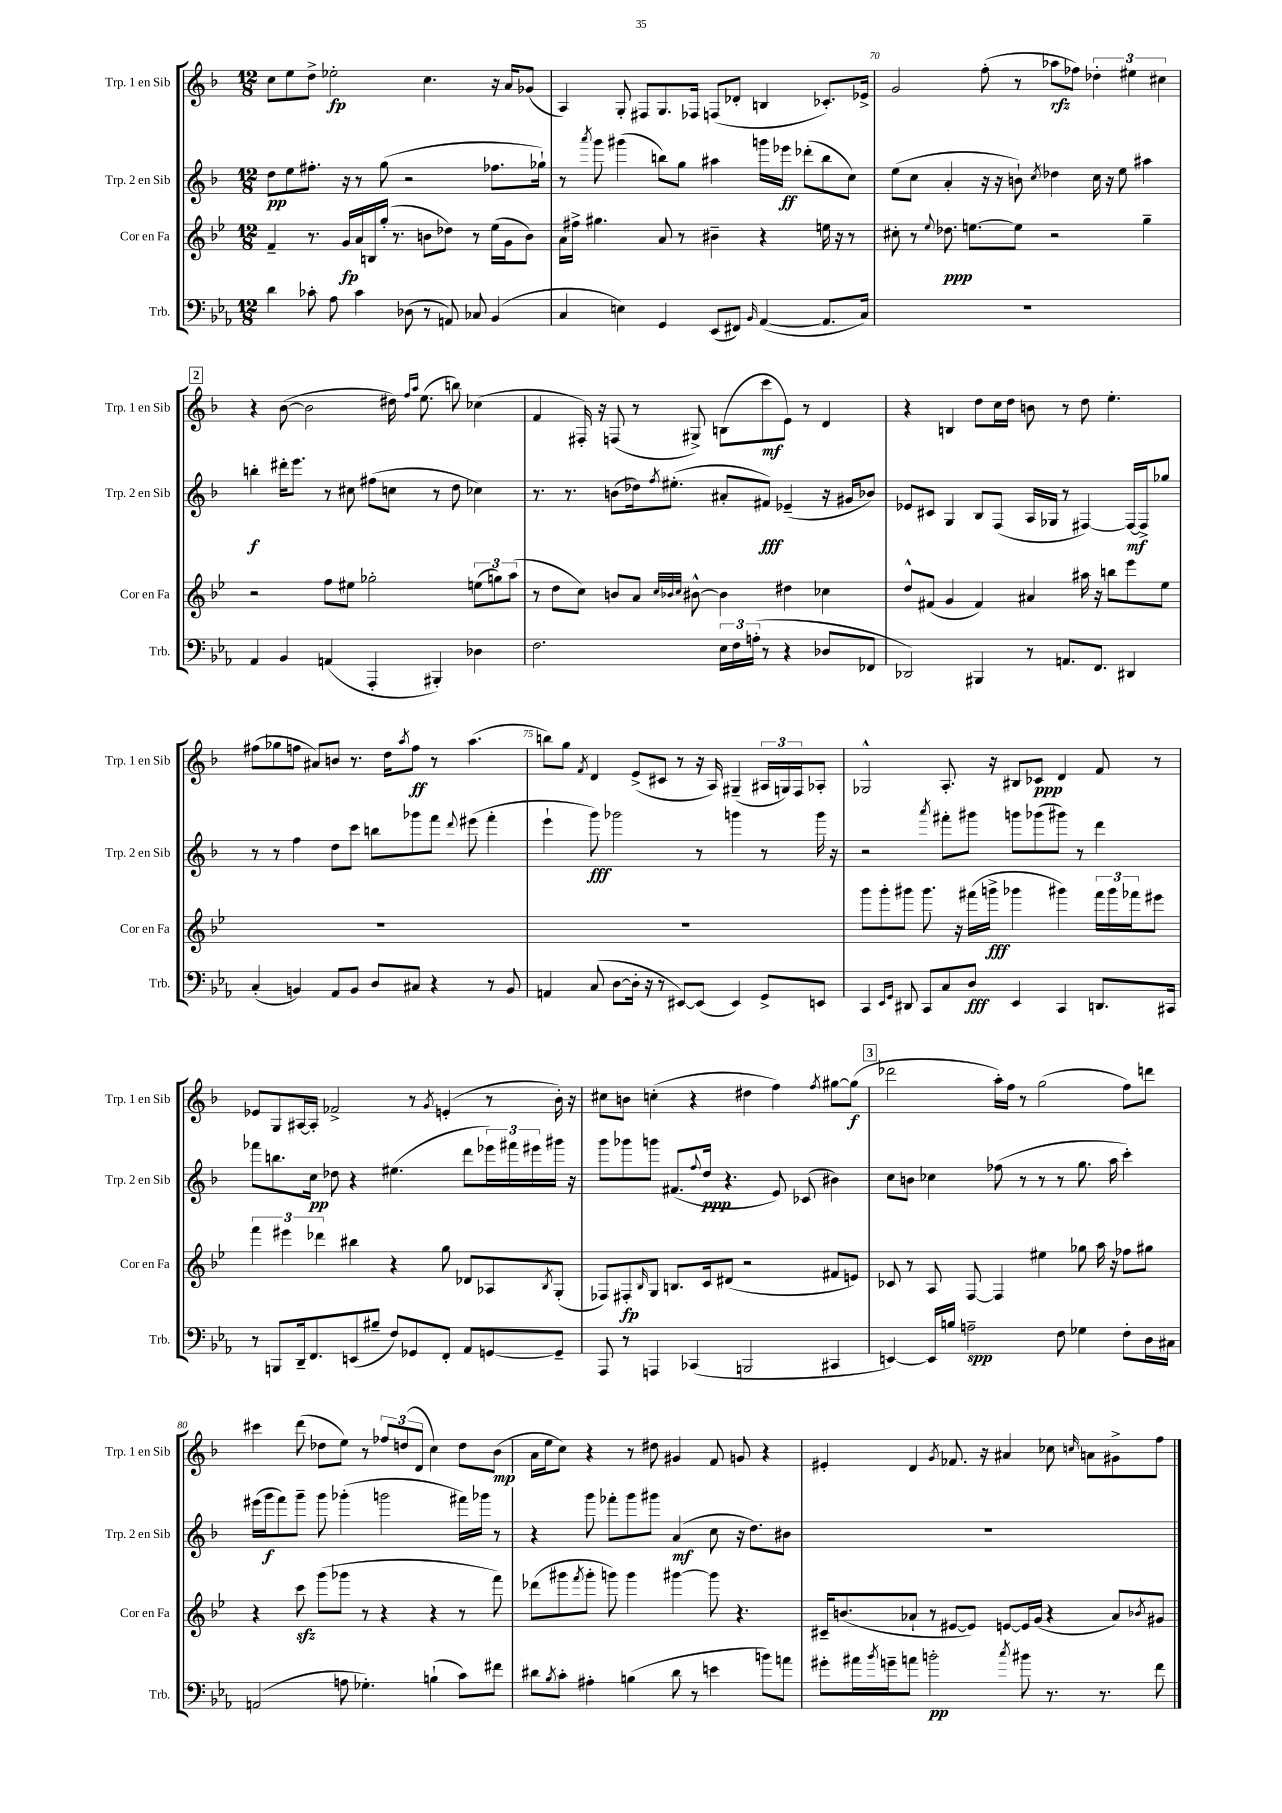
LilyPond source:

<<
\new StaffGroup <<
\new Staff = "s0" \with { instrumentName = "Trp. 1 en Sib" shortInstrumentName = "Trp. 1 en Sib" } {
    \clef treble \key f \major \numericTimeSignature \time 12/8
    c''8 e''8 d''8-> ees''2-.\fp c''4. r16 a'16 ges'8( |
    a4) g8-. fis8 g8. fes16 f8( des'8-. b4 ces'8.-.) ees'16-> |
    g'2 f''8-.( r8 aes''8\rfz fes''8) \tuplet 3/2 { des''4-. eis''4 cis''4 } |
    \mark \markup { \box "2" } r4 bes'8~( bes'2 dis''16) \grace { f''16 a''16 } e''8.( b''8) ces''4( |
    f'4 fis16-.) r16 f8( r8 gis8->) b8( c'''8\mf e'8) r8 d'4 |
    r4 b4 d''8 c''16 d''16 b'8 r8 d''8 e''4.-. |
    fis''8( ges''8 f''8 ais'8) b'8 r8. d''16 \acciaccatura { a''8 } f''8\ff r8 a''4.( |
    b''8) g''8 \acciaccatura { f'8 } d'4 e'8->( cis'8 r8 r16 a16) gis4--( \tuplet 3/2 { ais16 g16) f16 } aes8-. |
    ges2-^ a8.-. r16 bis8 ces'8\ppp d'4 f'8 r8 |
    ees'8 g8 ais16~ ais16-. fes'2-> r8 \acciaccatura { g'8 } e'4-.( r8 bes'16-.) r16 |
    cis''8 b'8 c''4-.( r4 dis''4 f''4) \acciaccatura { f''8 } gis''8~ gis''8\f( |
    \mark \markup { \box "3" } des'''2 a''16-.) f''16 r8 g''2( f''8) d'''8 |
    cis'''4 d'''8( des''8 e''8) r8 \tuplet 3/2 { fes''8 d''8( d'8 } c''4) d''8 bes'8\mp( |
    a'16 e''16 c''8) r4 r8 dis''8 gis'4 f'8 g'8 r4 |
    eis'4-. d'4 \acciaccatura { g'8 } fes'8. r16 ais'4 ces''8 \grace { c''16 } a'8 gis'8-> f''8 \bar "|." |
}
\new Staff = "s1" \with { instrumentName = "Trp. 2 en Sib" shortInstrumentName = "Trp. 2 en Sib" } {
    \clef treble \key f \major \numericTimeSignature \time 12/8
    d''8\pp e''8 fis''8.-. r16 r8 g''8( r2 fes''8. ges''16-!) |
    r8 \acciaccatura { a'''8 } g'''8 gis'''4( b''8) g''8 ais''4 g'''16 ees'''16\ff des'''8-.( b''8 c''8) |
    e''8( c''8 a'4-. r16 r16 b'8-!) \acciaccatura { c''8 } des''4 c''16 r16 e''8 ais''4 |
    \mark \markup { \box "2" } b''4-.\f dis'''16-. e'''8. r8 cis''8 fis''8( c''8 r8 d''8 ces''4) |
    r8. r8. b'8( des''16) \acciaccatura { f''8 } eis''8.-.( ais'8-. fis'8\fff) ees'4--( r16 gis'16 bes'8) |
    ees'8 cis'8 g4 bes8 f8( a16 ges16 r8 fis4~) fis16~\mf fis16-> ges''8 |
    r8 r8 f''4 d''8 c'''8 b''8 ges'''8 f'''8 \appoggiatura { d'''8 } eis'''8( f'''4-. |
    e'''4-! g'''8\fff) ges'''2 r8 g'''4 r8 g'''16 r16 |
    r2 \acciaccatura { a'''8 } fis'''8-. gis'''8 g'''8 ges'''8( gis'''8) r8 d'''4 |
    fes'''8 b''8. c''16\pp des''8 r4 eis''4.( d'''8 \tuplet 3/2 { ees'''16) fis'''16 eis'''16 } gis'''16 r16 |
    g'''8 ges'''8 g'''8 fis'8.( \appoggiatura { f''8 } d''16\ppp r4. e'8) ces'8( bis'4) |
    \mark \markup { \box "3" } c''8 b'8 ces''4 fes''8( r8 r8 r8 g''8. a''16 c'''4-.) |
    eis'''16( g'''16\f f'''8) g'''8-- g'''8 ges'''4-.( g'''2 fis'''16) ges'''16 r8 |
    r4 g'''8 fes'''8-. g'''8 gis'''8 a'4\mf( c''8 r16 d''8.) bis'8 |
    R1. \bar "|." |
}
\new Staff = "s2" \with { instrumentName = "Cor en Fa" shortInstrumentName = "Cor en Fa" } {
    \clef treble \key bes \major \numericTimeSignature \time 12/8
    f'4-- r8. g'16\fp a'16 b16 g''16-.( r8. b'8 des''8) r8 ees''16( g'16 b'8) |
    a'16 fis''16-> gis''4. a'8 r8 bis'4-- r4 e''16 r16 r8 |
    cis''8-. r8 \appoggiatura { ees''8 } des''8.\ppp e''8.~ e''8 r2 g''4-- |
    \mark \markup { \box "2" } r2 f''8 eis''8 ges''2-. \tuplet 3/2 { e''8( g''8) a''8( } |
    r8 d''8 c''8) b'8 a'8 \grace { c''32 bes'32 c''32 } bis'8~-^ bis'4 dis''4 ces''4 |
    d''8-^ fis'8( g'4 fis'4) ais'4 ais''16 r16 b''8 ees'''8 ees''8 |
    R1. |
    R1. |
    g'''8 g'''8-. gis'''8 gis'''8. r16 fis'''16( g'''16->\fff ges'''4 gis'''4) \tuplet 3/2 { fis'''16 gis'''16 fes'''16 } eis'''8 |
    \tuplet 3/2 { f'''4 eis'''4 des'''4 } bis''4 r4 g''8 des'8 aes8 \acciaccatura { bes8 } g8-.( |
    fes8) fis8-.\fp \grace { bes16 } g8 b8. c'16 dis'8( r2 fis'8 e'8) |
    \mark \markup { \box "3" } ces'8 r8 a8 f8~ f4 eis''4 ges''8 a''16 r16 fes''8 gis''8 |
    r4 c'''8\sfz g'''8( ges'''8 r8 r4 r4 r8 f'''8) |
    des'''8( gis'''8 \acciaccatura { f'''8 } gis'''8-. g'''8) g'''4 gis'''4~ gis'''8 r4. |
    cis'16-- b'8.( aes'8-! r8 eis'8~ eis'8) e'8~ e'16 g'16( r4 aes'8) \acciaccatura { bes'8 } gis'8 \bar "|." |
}
\new Staff = "s3" \with { instrumentName = "Trb." shortInstrumentName = "Trb." } {
    \clef bass \key ees \major \numericTimeSignature \time 12/8
    d'4 ces'8-. aes8 ces'4 des8( r8 a,8) ces8 bes,4( |
    c4 e4) g,4 ees,8( fis,8) \grace { bes,16 } aes,4~( aes,8. c16) |
    R1. |
    \mark \markup { \box "2" } aes,4 bes,4 a,4( aes,,4-. bis,,4-.) des4 |
    f2. \tuplet 3/2 { ees16 f16 a16-.( } r8 r4 des8 fes,8 |
    des,2) bis,,4 r8 a,8. f,8. dis,4 |
    c4-.( b,4) aes,8 b,8 d8 cis8 r4 r8 b,8 |
    a,4 c8( d8~ d16-. r16 r8 eis,8~) eis,8( eis,4) g,8-> e,8 |
    c,4 \grace { ees,16 g,16 } dis,8 c,8 c8 d8\fff ees,4 c,4 d,8. cis,16 |
    r8 b,,8 d,16-- f,8. e,8( bis8-- f8) ges,8 f,8-. aes,8 g,8~ g,8-- |
    aes,,8 r8 a,,4 ces,4( b,,2 cis,4 |
    \mark \markup { \box "3" } e,4~) e,16 b16 a2--\spp f8 ges4 f8-. d16 cis16 |
    a,2( a8 ges4.-.) b4-!( c'8) fis'8 |
    dis'8 \acciaccatura { bes8 } c'8-. ais4-. b4( dis'8 r8 e'4 b'8) a'8 |
    gis'8-. ais'16 \acciaccatura { bes'8 } g'16-- a'8 b'2-.\pp \acciaccatura { c''8 } bis'8 r8. r8. f'8 \bar "|." |
}
>>
>>
\layout { \context { \Score currentBarNumber = #68 \override BarNumber.break-visibility = ##(#f #t #t) barNumberVisibility = #(every-nth-bar-number-visible 5) } }
